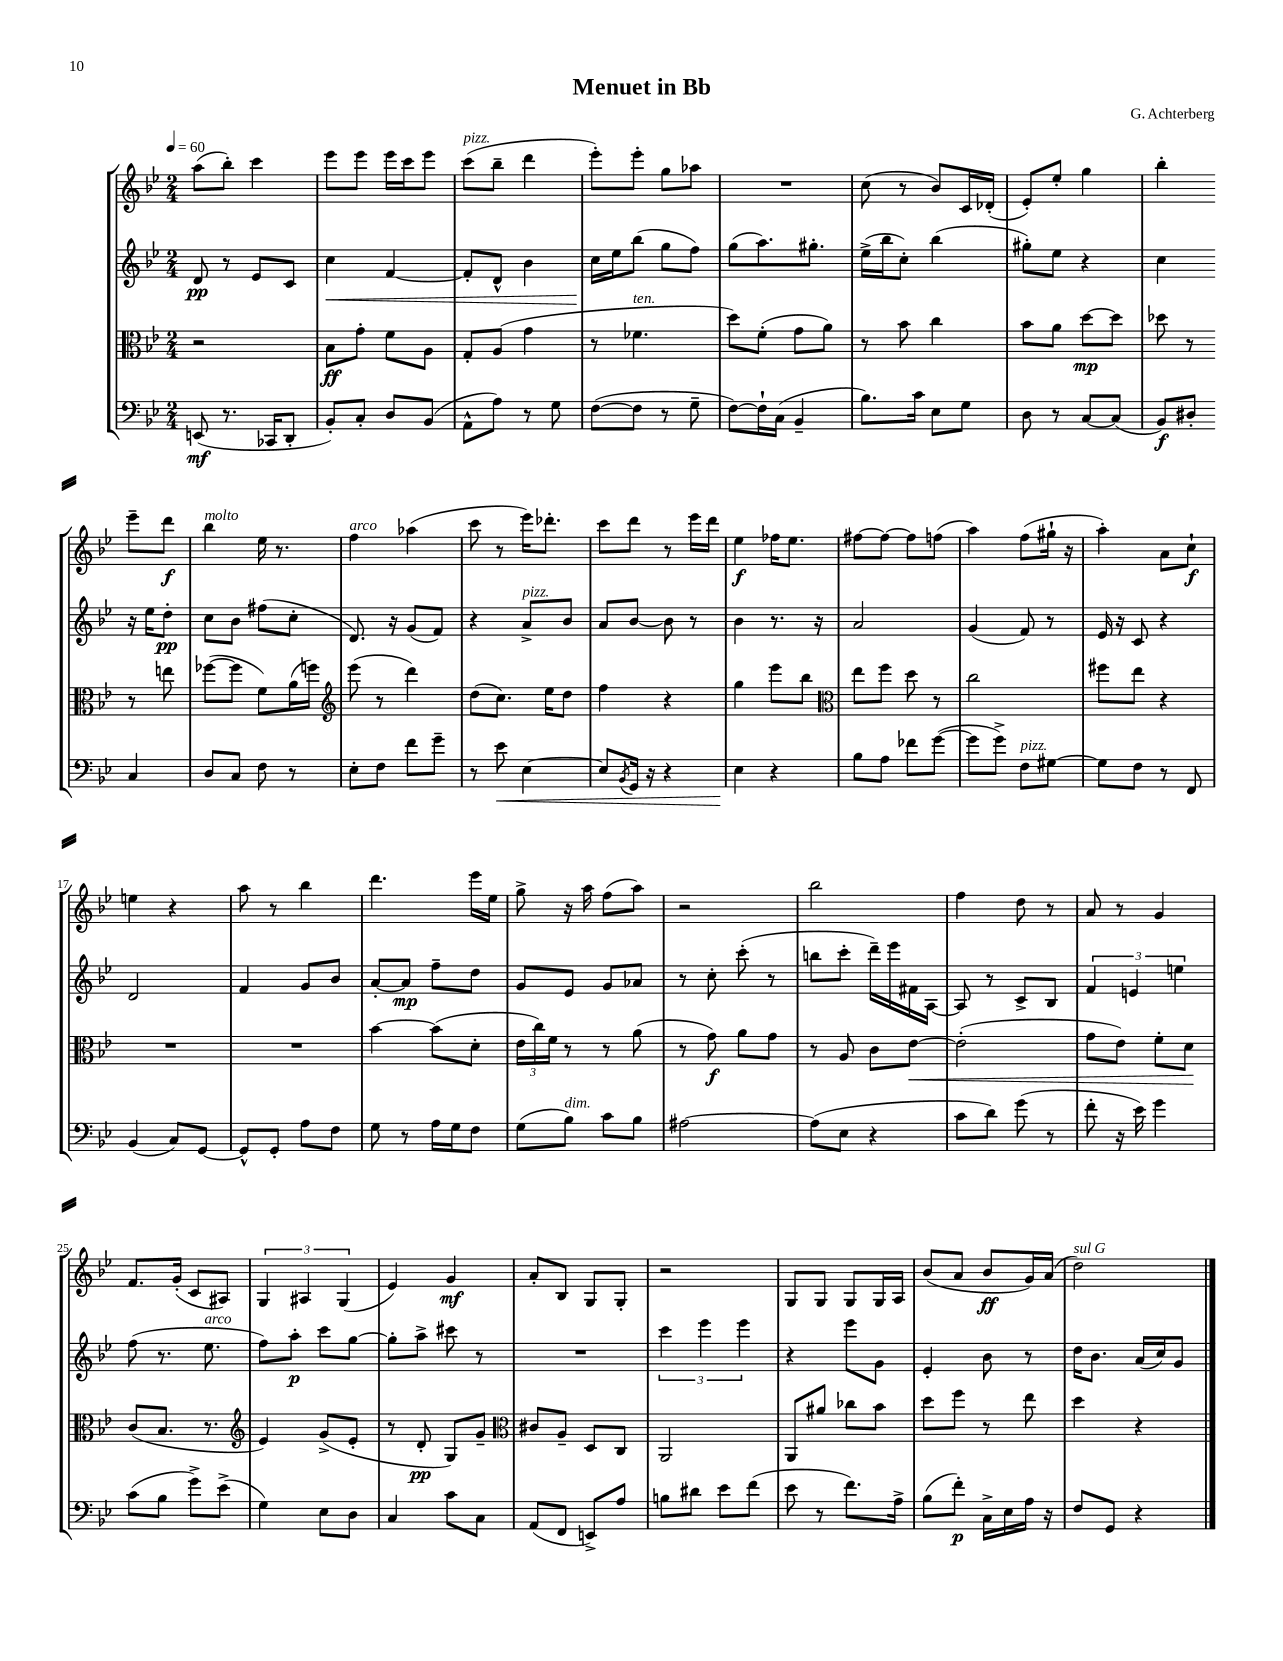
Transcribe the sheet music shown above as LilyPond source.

\header { title = "Menuet in Bb" composer = "G. Achterberg" }
<<
\new StaffGroup <<
\new Staff = "s0" {
    \clef treble \key bes \major \numericTimeSignature \time 2/4 \tempo 4 = 60
    a''8( bes''8-.) c'''4 |
    ees'''8 ees'''8 ees'''16 c'''16 ees'''8 |
    c'''8^\markup { \italic "pizz." }( bes''8-- d'''4 |
    ees'''8-.) ees'''8-. g''8 aes''8 |
    R2 |
    c''8( r8 bes'8) c'16 des'16-.( |
    ees'8-.) ees''8-. g''4 |
    bes''4-. ees'''8-- d'''8\f |
    bes''4^\markup { \italic "molto" } ees''16 r8. |
    f''4^\markup { \italic "arco" } aes''4( |
    c'''8 r8 ees'''16) des'''8.-. |
    c'''8 d'''8 r8 ees'''16 d'''16 |
    ees''4\f fes''16 ees''8. |
    fis''8~ fis''8~ fis''8 f''8( |
    a''4) f''8( gis''16-! r16 |
    a''4-.) a'8 c''8-!\f |
    e''4 r4 |
    a''8 r8 bes''4 |
    d'''4. ees'''16 ees''16 |
    g''8-> r16 a''16 f''8( a''8) |
    r2 |
    bes''2 |
    f''4 d''8 r8 |
    a'8 r8 g'4 |
    f'8. g'16-.( c'8 ais8) |
    \tuplet 3/2 { g4 ais4 g4( } |
    ees'4) g'4\mf |
    a'8-. bes8 g8 g8-. |
    r2 |
    g8 g8 g8 g16 a16 |
    bes'8( a'8 bes'8\ff g'16) a'16( |
    d''2^\markup { \italic "sul G" }) \bar "|." |
}
\new Staff = "s1" {
    \clef treble \key bes \major \numericTimeSignature \time 2/4
    d'8\pp r8 ees'8 c'8 |
    c''4\< f'4~ |
    f'8-. d'8-^ bes'4 |
    c''16\! ees''16 bes''8( g''8 f''8) |
    g''8( a''8.) gis''8.-. |
    ees''16->( bes''16 c''8-.) bes''4( |
    gis''8-.) ees''8 r4 |
    c''4 r16 ees''16 d''8-.\pp |
    c''8 bes'8 fis''8( c''8-. |
    d'8.) r16 g'8( f'8) |
    r4 a'8->^\markup { \italic "pizz." } bes'8 |
    a'8 bes'8~ bes'8 r8 |
    bes'4 r8. r16 |
    a'2 |
    g'4( f'8) r8 |
    ees'16 r16 c'8 r4 |
    d'2 |
    f'4 g'8 bes'8 |
    a'8~-. a'8\mp f''8-- d''8 |
    g'8 ees'8 g'8 aes'8 |
    r8 c''8-. c'''8-.( r8 |
    b''8 c'''8-. d'''16--) ees'''16 fis'16 a16~ |
    a8 r8 c'8-> bes8 |
    \tuplet 3/2 { f'4 e'4 e''4 } |
    f''8( r8. ees''8.^\markup { \italic "arco" } |
    f''8) a''8-.\p c'''8 g''8~ |
    g''8-. a''8-> cis'''8 r8 |
    R2 |
    \tuplet 3/2 { c'''4 ees'''4 ees'''4 } |
    r4 ees'''8 g'8 |
    ees'4-. bes'8 r8 |
    d''16 bes'8. a'16( c''16) g'8 \bar "|." |
}
\new Staff = "s2" {
    \clef alto \key bes \major \numericTimeSignature \time 2/4
    r2 |
    bes8\ff g'8-. f'8 a8 |
    g8-. a8( g'4 |
    r8 fes'4.^\markup { \italic "ten." } |
    d''8) f'8-.( g'8 a'8) |
    r8 bes'8 c''4 |
    bes'8 a'8 d''8~\mp d''8 |
    des''8 r8 r8 e''8 |
    fes''8~( fes''8 f'8) a'16( f''16) |
    \clef treble ees'''8( r8 d'''4) |
    d''8( c''8.) ees''16 d''8 |
    f''4 r4 |
    g''4 ees'''8 bes''8 |
    \clef alto ees''8 f''8 d''8 r8 |
    c''2 |
    fis''8 ees''8 r4 |
    R2 |
    R2 |
    bes'4~ bes'8( d'8-. |
    \tuplet 3/2 { ees'16 c''16) f'16 } r8 r8 a'8( |
    r8 g'8\f) a'8 g'8 |
    r8 a8 c'8 ees'8~\< |
    ees'2-.( |
    g'8 ees'8) f'8-. d'8\! |
    c'8( bes8. r8. |
    \clef treble ees'4) g'8->( ees'8-. |
    r8 d'8-.\pp g8) g'8-- |
    \clef alto cis'8 a8-- d8 c8 |
    a,2 |
    a,8 ais'8 ces''8 bes'8 |
    d''8 f''8 r8 ees''8 |
    d''4 r4 \bar "|." |
}
\new Staff = "s3" {
    \clef bass \key bes \major \numericTimeSignature \time 2/4
    e,8\mf( r8. ces,16 d,8-. |
    bes,8-.) c8-. d8 bes,8( |
    a,8-^ a8) r8 g8 |
    f8~( f8 r8 g8-- |
    f8~) f16-! c16( bes,4-- |
    bes8.) c'16 ees8 g8 |
    d8 r8 c8~ c8( |
    bes,8\f) dis8-. c4 |
    d8 c8 f8 r8 |
    ees8-. f8 f'8 g'8-- |
    r8 ees'8\< ees4~ |
    ees8 \acciaccatura { bes,8 } g,16 r16 r4 |
    ees4\! r4 |
    bes8 a8 fes'8 g'8~( |
    g'8 g'8->) f8^\markup { \italic "pizz." } gis8~ |
    gis8 f8 r8 f,8 |
    bes,4( c8) g,8~ |
    g,8-^ g,8-. a8 f8 |
    g8 r8 a16 g16 f8 |
    g8( bes8^\markup { \italic "dim." }) c'8 bes8 |
    ais2~ |
    ais8( ees8 r4 |
    c'8 d'8) g'8( r8 |
    f'8-. r16 ees'16) g'4 |
    c'8( bes8 g'8->) ees'8->( |
    g4) ees8 d8 |
    c4 c'8 c8 |
    a,8( f,8 e,8->) a8 |
    b8 dis'8 ees'8 f'8( |
    ees'8 r8 f'8.) a16-> |
    bes8( f'8-.\p) c16-> ees16 a16 r16 |
    f8 g,8 r4 \bar "|." |
}
>>
>>
